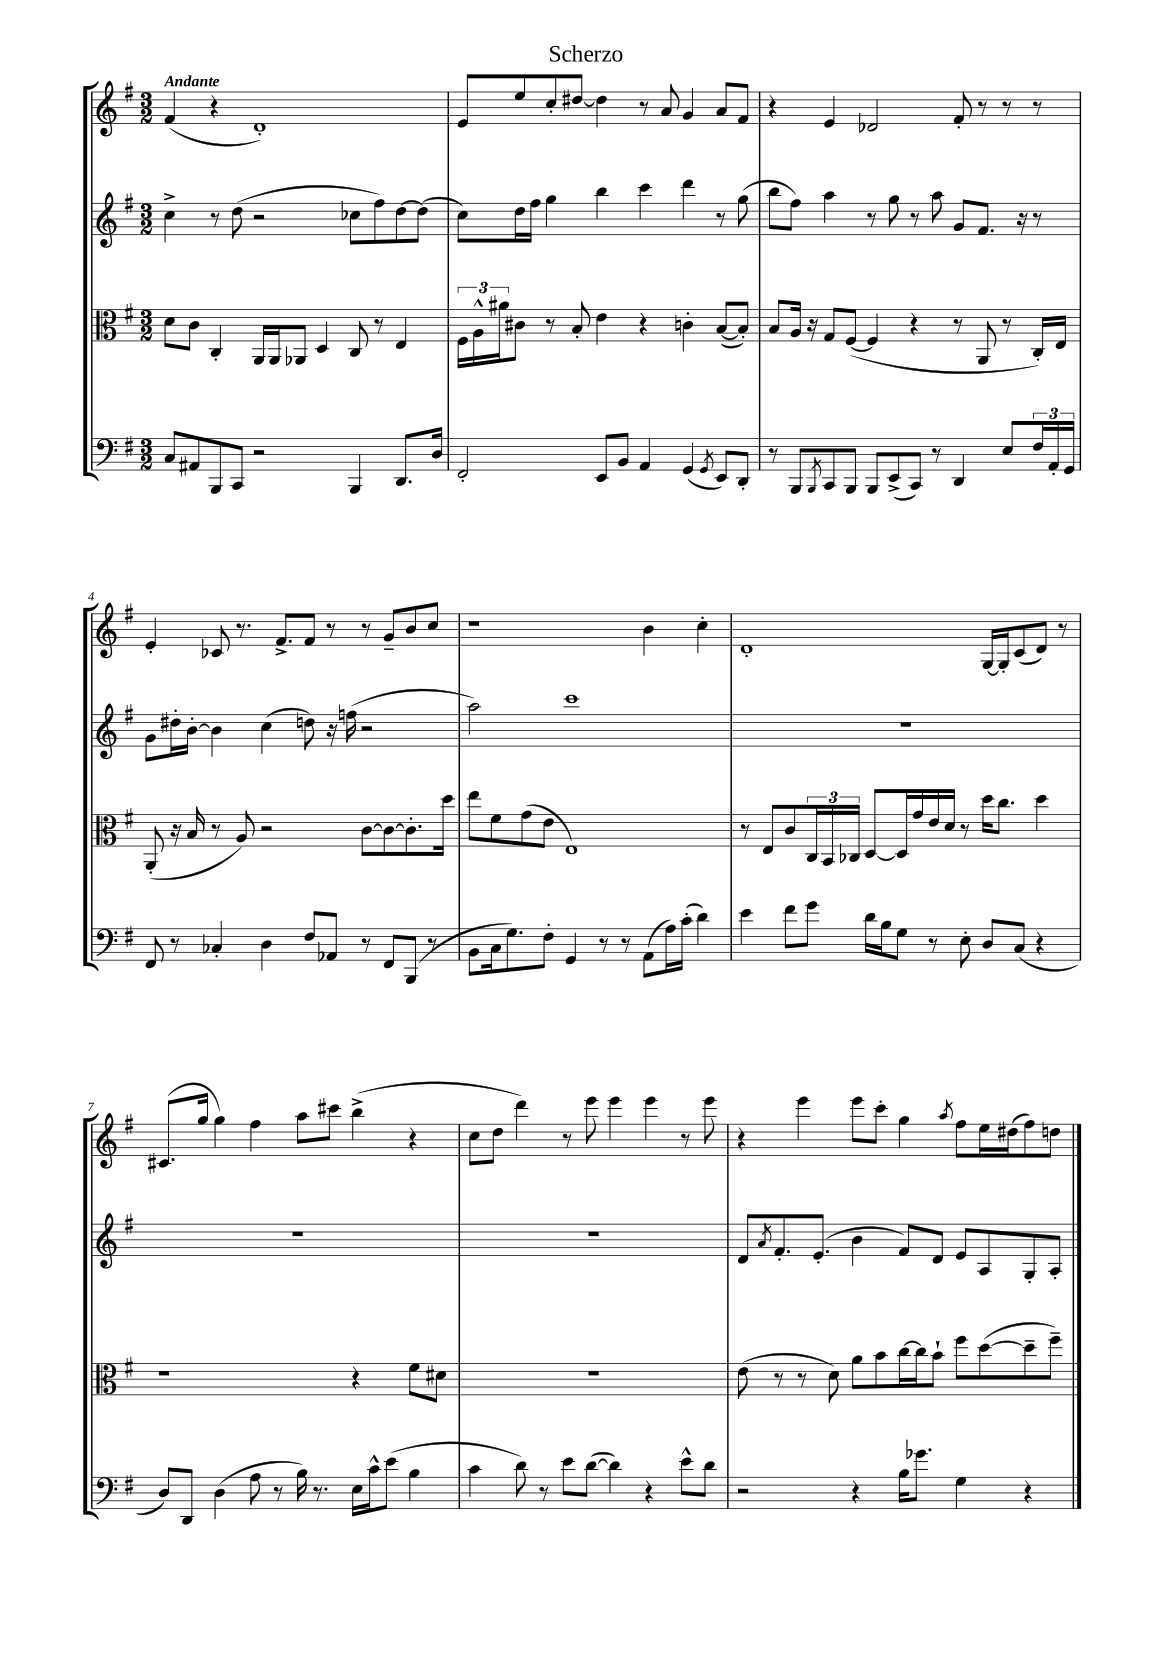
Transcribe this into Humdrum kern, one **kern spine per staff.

**kern	**kern	**kern	**kern
*part4	*part3	*part2	*part1
*staff4	*staff3	*staff2	*staff1
*clefF4	*clefC3	*clefG2	*clefG2
*k[f#]	*k[f#]	*k[f#]	*k[f#]
*M3/2	*M3/2	*M3/2	*M3/2
=1	=1	=1	=1
!	!	!	!LO:TX:a:B:t=Andante
8C/L	8d\L	4cc^\	(4f#/
8AA#X/	8c\J	.	.
8BBB/	4C'/	8r	4r
8CC/J	.	(8dd\	.
2r	16AA/LL	2r	1d')
.	16AA/J	.	.
.	8AA-X/J	.	.
.	4D/	.	.
4BBB/	8C/	8cc-X\L	.
.	8r	8ff#\)	.
8.DD/L	4E/	[8dd\	.
.	.	(8dd\J]	.
16D/Jk	.	.	.
=2	=2	=2	=2
2FF#'/	24F#\LL	8cc\L)	8e/L
.	24A^^\	.	.
.	24a#X\J	.	.
.	8c#X\J	16dd\L	8ee/
.	.	16ff#\JJ	.
.	8r	4gg\	8cc'/
.	8B'/	.	[8dd#X/J
8EE/L	4e\	4bb\	4dd#\]
8BB/J	.	.	.
4AA/	4r	4ccc\	8r
.	.	.	8a/
(4GG/	4cn'\	4ddd\	4g/
8qGG/	.	.	.
8EE/L)	([8B/L	8r	8a/L
8DD'/J	8B'/J])	(8gg\	8f#/J
=3	=3	=3	=3
8r	8B/L	8bb\L	4r
8BBB/L	16A/Jk	8ff#\J)	.
.	16r	.	.
8qBBB/	.	.	.
8CC/	8G/L	4aa\	4e/
8BBB/J	([8F#/J	.	.
8BBB/L	4F#/]	8r	2d-X/
(8EE^/	.	8gg\	.
8CC/J)	4r	8r	.
8r	.	8aa\	.
4DD/	8r	8g/L	8f#'/
.	8AA/	8.f#/J	8r
8E/L	8r	.	8r
.	.	16r	.
24F#/L	16C'/LL)	8r	8r
24AA'/	.	.	.
.	16E/JJ	.	.
24GG/JJ	.	.	.
!!LO:LB:g=z
=4	=4	=4	=4
8FF#/	(8AA'/	8g\L	4e'/
8r	16r	16dd#X'\L	.
.	16B/	[16b'\JJ	.
4C-X'/	8r	4b\]	8c-X/
.	8A/)	.	8.r
4D\	2r	(4cc\	.
.	.	.	8.f#^/L
8F#/L	.	8ddn\)	8f#/J
8AA-X/J	.	16r	8r
.	.	(16ffn\	.
8r	[8c\L	2r	8r
8FF#/L	8c\_	.	8g~/L
(8BBB/J	8.c'\]	.	8b/
8r	.	.	8cc/J
.	16dd\Jk	.	.
=5	=5	=5	=5
8BB\L	8ee\L	2aa\)	1r
16C\k	8f#\	.	.
8.G\)	.	.	.
.	(8g\	.	.
8F#'\J	8e\J	.	.
4GG/	1E)	1ccc	.
8r	.	.	.
8r	.	.	.
(8AA\L	.	.	4b\
16A\L)	.	.	.
(16c'\JJ	.	.	.
4d\)	.	.	4cc'\
=6	=6	=6	=6
4e\	8r	1.r	1d'
.	8E/L	.	.
8f#\L	8c/	.	.
8g\J	24C/L	.	.
.	24BB/	.	.
.	24C-X/JJ	.	.
16d\LL	[8D/L	.	.
16B\J	.	.	.
8G\J	16D/L]	.	.
.	16g/	.	.
8r	16e/	.	.
.	16d/JJ	.	.
8E'\	8r	.	.
8D/L	16dd\KL	.	[16G/LL
.	8.cc\J	.	16G'/J]
(8C/J	.	.	(8c/
4r	4dd\	.	8d/J)
.	.	.	8r
!!LO:LB:g=z
=7	=7	=7	=7
8D/L)	1r	1.r	(8.c#X/L
8DD/J	.	.	.
.	.	.	16gg/Jk
(4D\	.	.	4gg\)
8A\	.	.	4ff#\
8r	.	.	.
16B\)	.	.	8aa\L
8.r	.	.	.
.	.	.	8ccc#X\J
16E\LL	4r	.	(4bb^\
16c^^\J	.	.	.
(8e\J	.	.	.
4B\	8f#\L	.	4r
.	8d#X\J	.	.
=8	=8	=8	=8
4c\	1.r	1.r	8cc\L
.	.	.	8dd\J
8d\)	.	.	4ddd\)
8r	.	.	.
8e\L	.	.	8r
([8d\J	.	.	8eee\
4d\])	.	.	4eee\
4r	.	.	4eee\
8e^^\L	.	.	8r
8d\J	.	.	8eee\
=9	=9	=9	=9
2r	(8e\	8d/L	4r
.	.	8qa/	.
.	8r	8.f#'/	.
.	8r	.	4eee\
.	.	(8.e'/J	.
.	8d\)	.	.
4r	8a\L	4b\	8eee\L
.	8b\	.	8ccc'\J
16B\KL	[16cc\L	8f#/L)	4gg\
8.g-X\J	16cc\J]	.	.
.	8b`\J	8d/J	.
.	.	.	8qaa/
4G\	8ff#\L	8e/L	8ff#\L
.	([8dd\	8A/	16ee\L
.	.	.	(16dd#X\J
4r	8dd~\]	8G'/	8ff#\)
.	8ff#~\J)	8A'/J	8ddn\J
==	==	==	==
*-	*-	*-	*-
